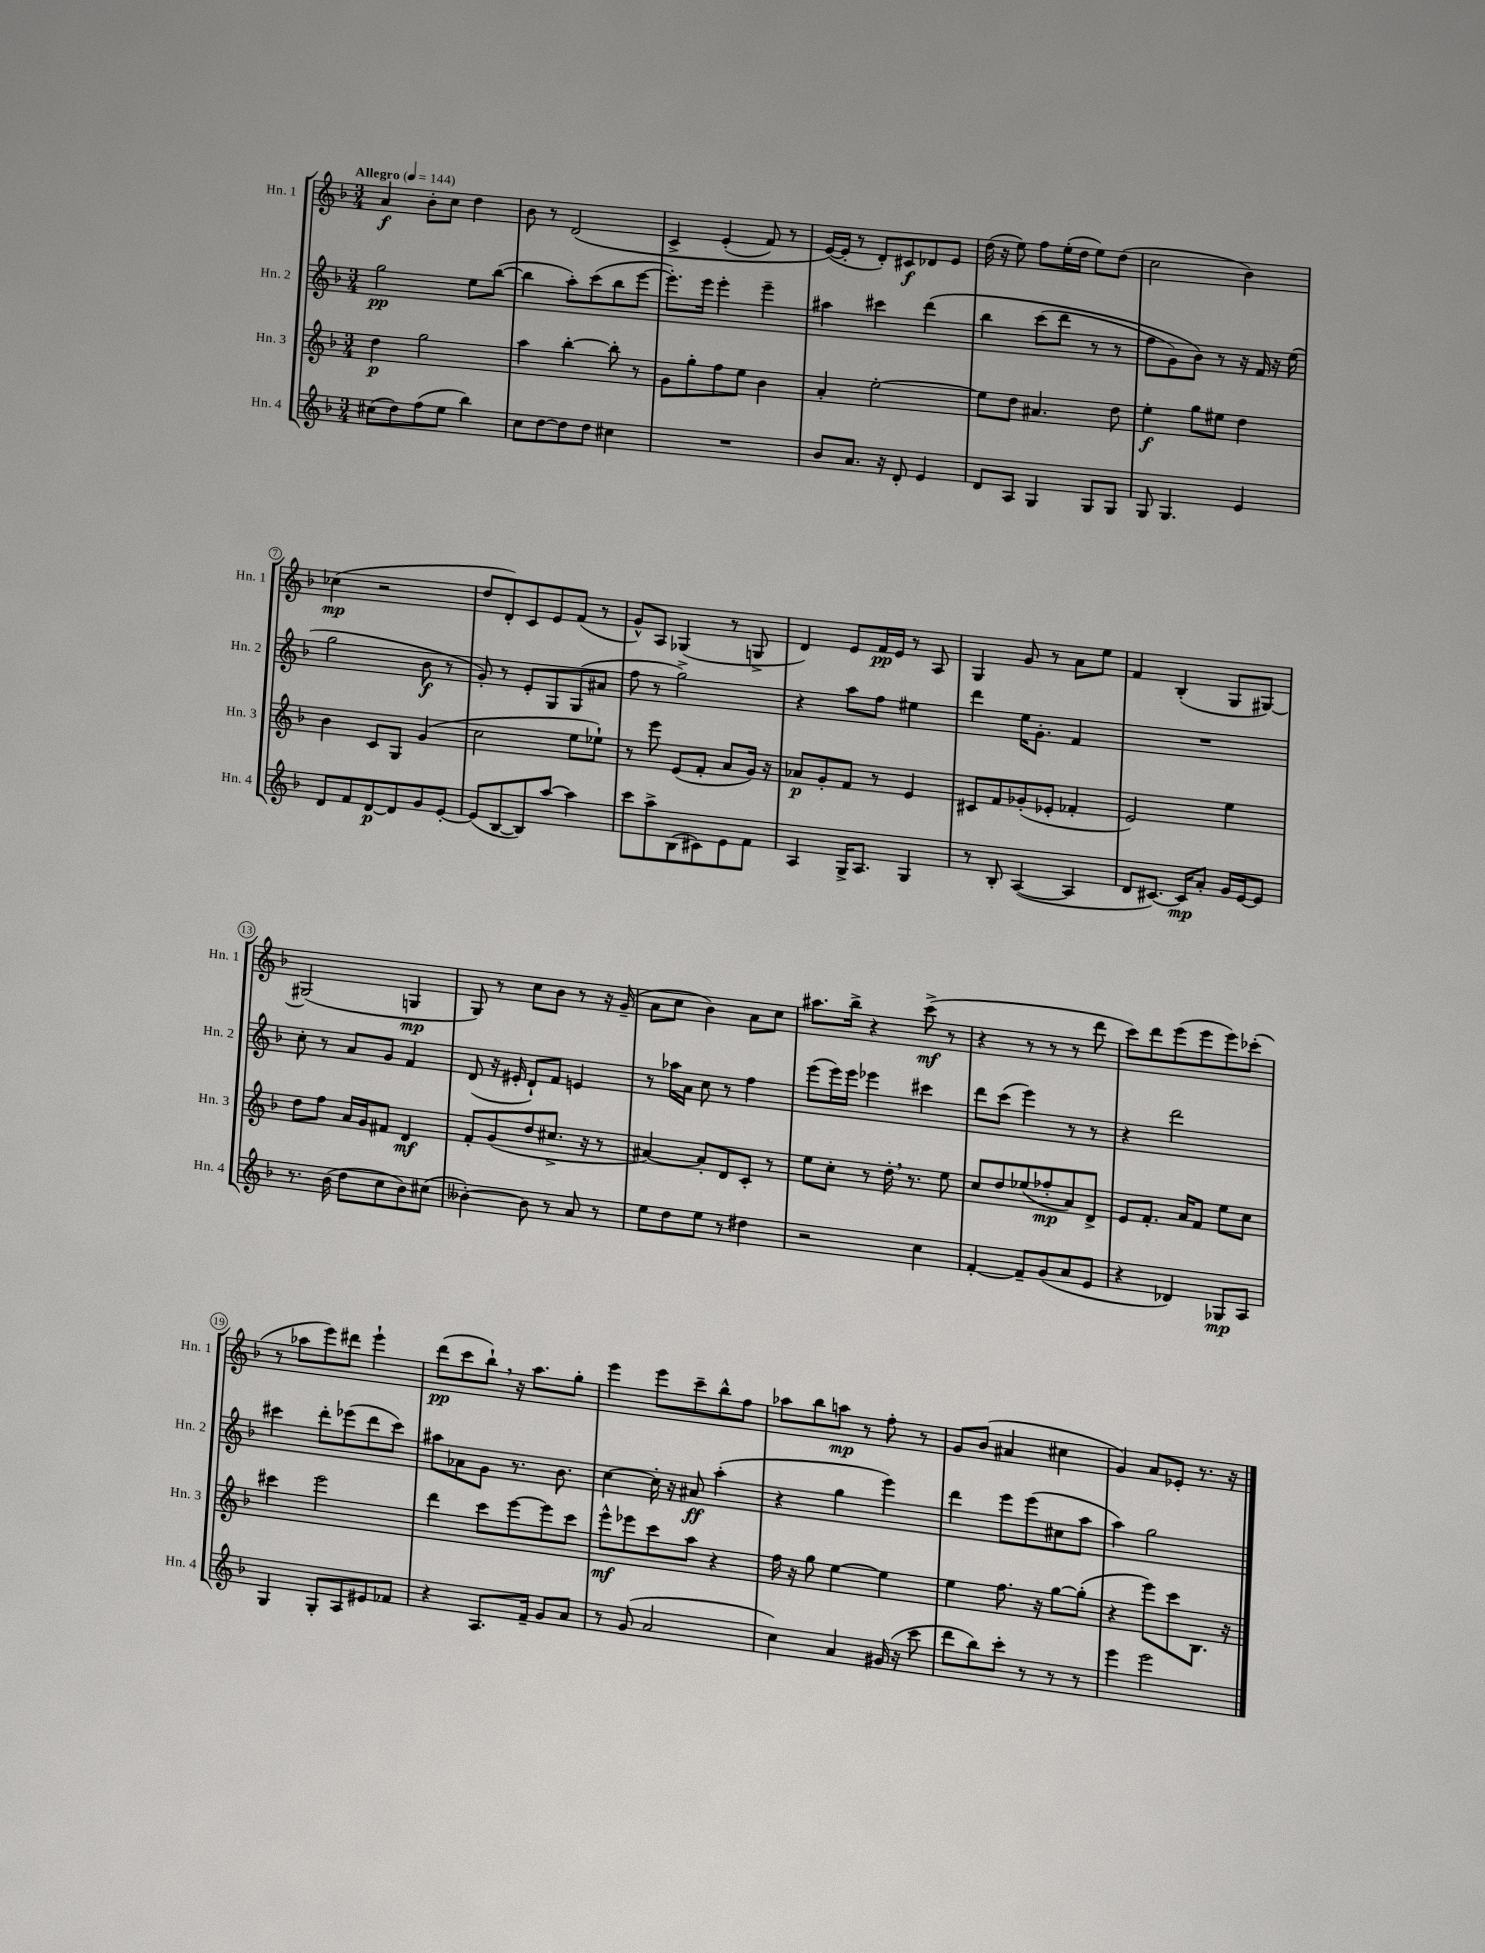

**kern	**dynam	**kern	**dynam	**kern	**dynam	**kern	**dynam
*part4	*part4	*part3	*part3	*part2	*part2	*part1	*part1
*staff4	*staff4	*staff3	*staff3	*staff2	*staff2	*staff1	*staff1
*I"Hn. 4	*	*I"Hn. 3	*	*I"Hn. 2	*	*I"Hn. 1	*
*I'Hn. 4	*	*I'Hn. 3	*	*I'Hn. 2	*	*I'Hn. 1	*
*clefG2	*	*clefG2	*	*clefG2	*	*clefG2	*
*k[b-]	*	*k[b-]	*	*k[b-]	*	*k[b-]	*
*M3/4	*	*M3/4	*	*M3/4	*	*M3/4	*
*MM144	*	*MM144	*	*MM144	*	*MM144	*
=1	=1	=1	=1	=1	=1	=1	=1
!	!	!	!	!	!	!LO:TX:a:B:t=Allegro	!
(8cc#X\L	.	4dd\	p	2gg\	pp	4a/	f
8dd\)	.	.	.	.	.	.	.
(8ff\	.	2gg\	.	.	.	8b-'\L	.
8ee\J	.	.	.	.	.	8cc\J	.
4bb-\)	.	.	.	8ee\L	.	4dd\	.
.	.	.	.	([8bb-\J	.	.	.
=2	=2	=2	=2	=2	=2	=2	=2
8cc\L	.	4aa\	.	4bb-\]	.	8b-\	.
[8dd\	.	.	.	.	.	8r	.
8dd\]	.	[4bb-'\	.	8aa'\L)	.	(2d/	.
8dd\J	.	.	.	(8ccc\	.	.	.
4cc#X\	.	8bb-'\]	.	8bb-\	.	.	.
.	.	8r	.	[8eee\J	.	.	.
=3	=3	=3	=3	=3	=3	=3	=3
2.r	.	8g\L	.	8.eee'\L])	.	4c^/	.
.	.	8gg'\	.	.	.	.	.
.	.	.	.	16eee\Jk	.	.	.
.	.	8ff\	.	4eee'\	.	(4e'/	.
.	.	8ee\J	.	.	.	.	.
.	.	4b-\	.	4eee~\	.	8f/)	.
.	.	.	.	.	.	8r	.
=4	=4	=4	=4	=4	=4	=4	=4
8b-/L	.	4a'/	.	4aa#X\	.	([16e/LL)	.
.	.	.	.	.	.	16e'/JJ]	.
8.a/J	.	.	.	.	.	8r	.
.	.	[2ee'\	.	4ccc#X\	.	8d'/L)	.
16r	.	.	.	.	.	.	.
8d'/	.	.	.	.	.	8c#X/	f
4e/	.	.	.	(4ddd\	.	8d-X/	.
.	.	.	.	.	.	8e/J	.
=5	=5	=5	=5	=5	=5	=5	=5
8d/L	.	8ee\L]	.	4bb-\	.	(16dd\	.
.	.	.	.	.	.	16r	.
8A/J	.	8dd\J	.	.	.	8ee\)	.
4G/	.	4.a#X/	.	(8ccc\L	.	8ff\L	.
.	.	.	.	8ddd\J	.	(16ee'\L	.
.	.	.	.	.	.	16dd\JJ	.
8G/L	.	.	.	8r	.	8ee\L)	.
8G/J	.	8dd\	.	8r	.	(8dd\J	.
=6	=6	=6	=6	=6	=6	=6	=6
8G/	.	4ee'\	f	8ff\L	.	2cc\	.
4.G/	.	.	.	8g\)	.	.	.
.	.	8gg\L	.	8b-\J)	.	.	.
.	.	8ee#X\J	.	8r	.	.	.
4e/	.	4dd\	.	16r	.	4b-\)	.
.	.	.	.	16f/	.	.	.
.	.	.	.	16r	.	.	.
.	.	.	.	(16ee\	.	.	.
!!LO:LB:g=z
=7	=7	=7	=7	=7	=7	=7	=7
8d/L	.	4b-\	.	2gg\	.	(4cc-X\	mp
8f/	.	.	.	.	.	.	.
[8d/	p	8c/L	.	.	.	2r	.
8d/]	.	8G/J	.	.	.	.	.
8g/	.	(4g/	.	8b-\	f	.	.
[8e'/J	.	.	.	8r	.	.	.
=8	=8	=8	=8	=8	=8	=8	=8
(8e/L]	.	2cc\	.	8g'/)	.	8dd/L	.
[8B-/	.	.	.	8r	.	8d'/)	.
8B-/])	.	.	.	8e'/L	.	8c/	.
[8aa/J	.	.	.	8G/	.	8e/	.
4aa\]	.	8ee\L	.	(8G/	.	(8f/J	.
.	.	8ee-X`\J)	.	8a#X/J	.	8r	.
=9	=9	=9	=9	=9	=9	=9	=9
8ccc\L	.	8r	.	8ff\	.	8g^^/L)	.
8aa^\	.	8eee\	.	8r	.	8A/J	.
(8B-\	.	(8e/L	.	2gg^\)	.	(4G-X/	.
8c#X\)	.	8f'/J	.	.	.	.	.
8e\	.	8a/L	.	.	.	8r	.
8f\J	.	16g/Jk)	.	.	.	8Gn^/	.
.	.	16r	.	.	.	.	.
=10	=10	=10	=10	=10	=10	=10	=10
4A/	.	8a-X/L	p	4r	.	4d/)	.
.	.	8g'/	.	.	.	.	.
16G^/KL	.	8f/J	.	8aa\L	.	8e/L	.
8.A/J	.	.	.	.	.	.	.
.	.	8r	.	8ff\J	.	16f/L	pp
.	.	.	.	.	.	16e/JJ	.
4G/	.	4e/	.	4ee#X\	.	8r	.
.	.	.	.	.	.	8A/	.
=11	=11	=11	=11	=11	=11	=11	=11
8r	.	8c#X/L	.	4ddd\	.	4G/	.
8B-'/	.	8f/	.	.	.	.	.
([4A/	.	(8g-X'/	.	16ee\KL	.	8g/	.
.	.	.	.	8.g'\J	.	.	.
.	.	8e-X'/J	.	.	.	8r	.
4A/]	.	4f-X'/	.	4f/	.	8a\L	.
.	.	.	.	.	.	8ee\J	.
=12	=12	=12	=12	=12	=12	=12	=12
8d/L	.	2e/)	.	2.r	.	4f/	.
[8.c#X/J)	.	.	.	.	.	.	.
.	.	.	.	.	.	(4B-'/	.
16c#/KL]	mp	.	.	.	.	.	.
8a'/J	.	.	.	.	.	.	.
16g/LL	.	4ee\	.	.	.	8G/L	.
[16e/J	.	.	.	.	.	.	.
8e/J]	.	.	.	.	.	[8G#X/J)	.
!!LO:LB:g=z
=13	=13	=13	=13	=13	=13	=13	=13
8.r	.	8dd\L	.	8cc'\	.	(2G#X/]	.
.	.	8ff\J	.	8r	.	.	.
(16b-\	.	.	.	.	.	.	.
8dd\L	.	16a/LL	.	8a/L	.	.	.
.	.	16g/J	.	.	.	.	.
8cc\	.	8f#X/J	.	8g/J	.	.	.
8b-\)	.	4d/	mf	4f/	.	4Gn/	mp
(8cc#X\J	.	.	.	.	.	.	.
=14	=14	=14	=14	=14	=14	=14	=14
[4b--X'\)	.	8f'/L	.	(8d/	.	8G/)	.
.	.	(8g/	.	16r	.	8r	.
.	.	.	.	16e#X'/	.	.	.
8b--\]	.	8dd/	.	8d`/L)	.	8cc\L	.
8r	.	8.cc#X^/J	.	8f/J	.	8b-\J	.
8a/	.	.	.	4en/	.	8r	.
.	.	16r	.	.	.	.	.
8r	.	8r	.	.	.	16r	.
.	.	.	.	.	.	(16g~/	.
=15	=15	=15	=15	=15	=15	=15	=15
8ee\L	.	[4a#X/)	.	8r	.	8a\L	.
8dd\	.	.	.	16aa-X\LL	.	8cc\J	.
.	.	.	.	16a\JJ	.	.	.
8ee\J	.	8a#'/L]	.	8cc\	.	4b-\)	.
8r	.	8d/	.	8r	.	.	.
4dd#X\	.	8c'/J	.	4ff\	.	8a\L	.
.	.	8r	.	.	.	8cc\J	.
=16	=16	=16	=16	=16	=16	=16	=16
2r	.	8ee\L	.	(8eee\L	.	8.aa#X\L	.
.	.	8cc'\J	.	16eee\L)	.	.	.
.	.	.	.	16eee\JJ	.	16bb-^\Jk	.
.	.	8r	.	4eee-X\	.	4r	.
.	.	16dd',\	.	.	.	.	.
.	.	8.r	.	.	.	.	.
4cc\	.	.	.	4ccc#X\	.	(8ccc^\	mf
.	.	8ee\	.	.	.	8r	.
=17	=17	=17	=17	=17	=17	=17	=17
[4f'/	.	8cc/L	.	8ddd\L	.	4r	.
.	.	8dd/	.	(8ccc\J	.	.	.
8f~/L]	.	(8ee-X/	.	4eee\)	.	8r	.
(8g/	.	8ff-X'/	mp	.	.	8r	.
8a/	.	8a/)	.	8r	.	8r	.
8e/J	.	8d^/J	.	8r	.	8ddd\	.
=18	=18	=18	=18	=18	=18	=18	=18
4r	.	8e/L	.	4r	.	8ccc\L)	.
.	.	8.f'/J	.	.	.	8ddd\	.
4d-X/)	.	.	.	2ddd\	.	(8eee\	.
.	.	16a/KL	.	.	.	.	.
.	.	8f/J	.	.	.	8eee\	.
8G-X/L	mp	8ee\L	.	.	.	8eee\)	.
8A/J	.	8cc\J	.	.	.	(8ccc-X'\J	.
!!LO:LB:g=z
=19	=19	=19	=19	=19	=19	=19	=19
4G/	.	4ccc#X\	.	4ccc#X\	.	8r	.
.	.	.	.	.	.	8aa-X\L	.
8G'/L	.	2eee\	.	8ddd'\L	.	8eee\)	.
8A/	.	.	.	(8eee-X\	.	8ddd#X\J	.
8e#X/	.	.	.	8ddd\	.	4eee`\	.
8f-X/J	.	.	.	8ccc#\J)	.	.	.
=20	=20	=20	=20	=20	=20	=20	=20
4r	.	4ddd\	.	8aa#X\L	.	(8ddd\L	pp
.	.	.	.	8a-X\	.	8ccc\	.
8.A/L	.	8ccc\L	.	8g\J	.	8bb-`,\J)	.
.	.	[8eee\	.	8.r	.	16r	.
16f~/Jk	.	.	.	.	.	8.aa\L	.
8g/L	.	8eee\]	.	.	.	.	.
.	.	.	.	8.b-\	.	.	.
8a/J	.	8ccc\J	.	.	.	8gg'\J	.
=21	=21	=21	=21	=21	=21	=21	=21
8r	.	8eee^^\L	mf	[4cc\	.	4eee\	.
(8g/	.	8eee-X\	.	.	.	.	.
2a/	.	8ccc\	.	16cc'\]	.	8eee\L	.
.	.	.	.	16r	.	.	.
.	.	8aa\J	.	8a#X/	ff	8ccc~\	.
.	.	4r	.	(4aa'\	.	8bb-^^\	.
.	.	.	.	.	.	8ff\J	.
=22	=22	=22	=22	=22	=22	=22	=22
4cc\)	.	16ff\	.	4r	.	8aa-X\L	.
.	.	16r	.	.	.	.	.
.	.	8gg\	.	.	.	8bb-\	.
4a/	.	[4ee\	.	4gg\	.	8aan\J	mp
.	.	.	.	.	.	8r	.
(16g#X/	.	4ee\]	.	4eee\)	.	8ff'\	.
16r	.	.	.	.	.	.	.
8ccc\	.	.	.	.	.	8r	.
=23	=23	=23	=23	=23	=23	=23	=23
8ddd\L	.	4ee\	.	4ddd\	.	8g/L	.
8bb-\)	.	.	.	.	.	(8b-/J	.
8ccc'\J	.	8.ff\	.	8eee\L	.	4a#X/	.
8r	.	.	.	(8eee\	.	.	.
.	.	16r	.	.	.	.	.
8r	.	[8gg\L	.	8cc#X\	.	4cc#X\	.
8r	.	(8gg'\J]	.	8aa\J	.	.	.
=24	=24	=24	=24	=24	=24	=24	=24
4eee\	.	4r	.	4aa\)	.	4g/)	.
2eee\	.	8eee\L)	.	2gg\	.	8a/L	.
.	.	8ccc\	.	.	.	8e-X'/J	.
.	.	8.B-\J	.	.	.	8.r	.
.	.	16r	.	.	.	16r	.
==	==	==	==	==	==	==	==
*-	*-	*-	*-	*-	*-	*-	*-
